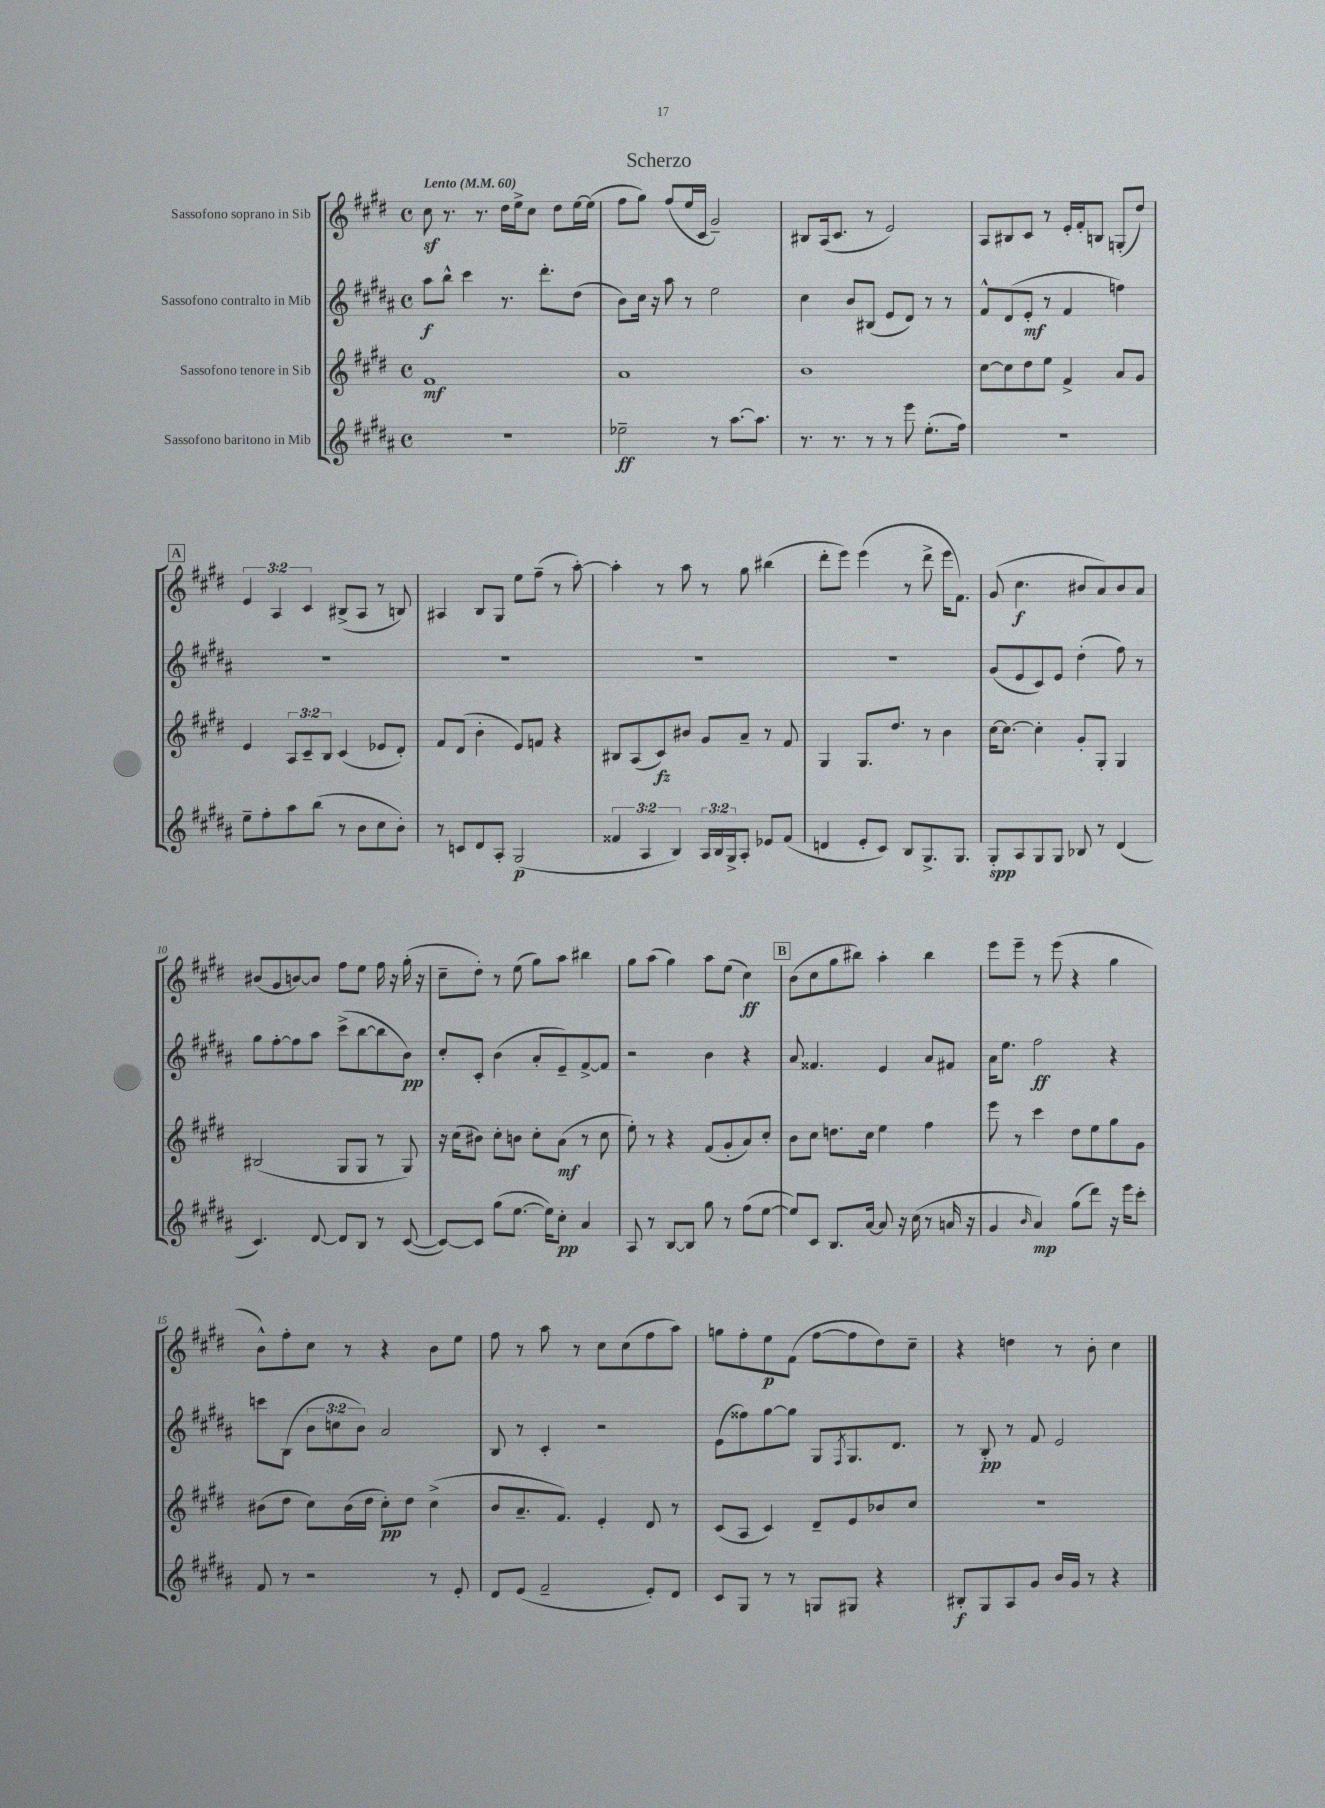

**kern	**kern	**kern	**kern
*staff4	*staff3	*staff2	*staff1
*clefG2	*clefG2	*clefG2	*clefG2
*k[f#c#g#d#a#]	*k[f#c#g#d#]	*k[f#c#g#d#a#]	*k[f#c#g#d#]
*M4/4	*M4/4	*M4/4	*M4/4
*met(c)	*met(c)	*met(c)	*met(c)
*MM60	*MM60	*MM60	*MM60
1r	1f#	8aa#	8cc#
.	.	8bb^^	8.r
.	.	4ccc#	.
.	.	.	8.r
.	.	8.r	16dd#
.	.	.	16ee^
.	.	.	8cc#
.	.	8.ddd#'	.
.	.	.	8dd#
.	.	(8dd#	[16ee
.	.	.	(16ee]
=	=	=	=
2ee-~	1a	8b)	8ff#
.	.	16cc#	8gg#)
.	.	16r	.
.	.	8aa#	(8ff#
.	.	8r	16ee
.	.	.	16c#
8r	.	2ee	2g#~)
[8.aa#	.	.	.
8.aa#]	.	.	.
=	=	=	=
8.r	1b	4cc#	8B#
.	.	.	(16A
8.r	.	.	8.c#
.	.	8b	.
8r	.	(8B#	8r
8r	.	8e	2e)
8eee	.	8d#)	.
(8.ee'	.	8r	.
.	.	8r	.
16ff#)	.	.	.
=	=	=	=
1r	[8cc#	8f#^^	8A
.	8cc#]	(8d#	8B#
.	8dd#	8e'	8c#
.	8ee	8r	8r
.	4f#^	4f#	16e'
.	.	.	16f#'
.	.	.	8B
.	8a	4ff)	(8G'
.	8g#	.	8dd#)
=	=	=	=
8ee~	4e	1r	6e
8ff#'	.	.	.
.	.	.	6A
8aa#	12A	.	.
.	12c#~	.	6c#
(8bb	.	.	.
.	12B	.	.
8r	(4c#	.	(8B#^
8b	.	.	8A
8cc#	8e-	.	8r
8b')	8d#')	.	8B)
=	=	=	=
8r	8f#	1r	4A#
8c	(8d#	.	.
8d#	4b'	.	8B
8A#'	.	.	8G#
(2G#	8e)	.	8ee
.	8f	.	(8ff#~
.	4r	.	8r
.	.	.	[8aa')
=	=	=	=
6f##	8B#	1r	4aa']
.	(8A	.	.
6A#	.	.	.
.	8c#)	.	8r
6B)	.	.	.
.	8b#	.	8aa
24A#	8g#	.	8r
24B	.	.	.
24G#^	.	.	.
8A#'	8a~	.	8gg#
8e-	8r	.	(4bb#
(8f##	8f#	.	.
=	=	=	=
4d	4G#	1r	8ddd#'
.	.	.	8eee)
8e'	8.G#	.	(4eee
8c#)	.	.	.
.	8.dd#	.	.
8B	.	.	8r
8.G#^	8r	.	8ddd#^
.	4b	.	16eee
8.G#	.	.	8.f#)
=	=	=	=
8G#'	[16cc#	(8g#	(8g#
.	8.cc#_	.	.
8A#	.	8e	4.cc#
8G#	4cc#']	8c#)	.
8G#	.	8e	.
8B-	8g#'	(4dd#'	8b#
8r	8G#'	.	8a)
(4d#	4G#	8ff#)	8b#
.	.	8r	8a
=	=	=	=
4.c#)	(2B#	8gg#	(8b#
.	.	[8ff#'	8g#
.	.	8ff#]	[8b)
[8d#	.	8aa#	8b]
8d#]	8G#	(8ccc#^	8ff#
8B	8G#	[8bb	8ee
8r	8r	8bb]	16ff#
.	.	.	16r
([8c#	8G#)	8b)	(16gg#'
.	.	.	16r
=	=	=	=
8c#_)	16r	8cc#'	8cc#~
.	(16cc#	.	.
8c#]	8b#)	8c#'	8dd#')
(8gg#	8cc#'	(4b	8r
[8.ee	8b	.	(8ee
.	8cc#'	8a#'	8gg#)
16ee])	.	.	.
8cc#'	(8a	8e~)	8aa
4a#	8r	[8f#^	4bb#
.	8cc#	8f#]	.
=	=	=	=
8A#	8ee')	2r	8gg#
8r	8r	.	(8aa
[8B	4r	.	4gg#)
8B]	.	.	.
8gg#	(8f#	4b	8aa
8r	8g#'	.	(8ee
(8ff#	8a)	4r	4cc#)
[8ee	8cc#'	.	.
=	=	=	=
8ee])	8b	8a#	(8b
8c#	8cc#	4.f##	8cc#
8.B	8.dd	.	8gg#
.	.	.	8bb#)
[16a#	16cc#	.	.
8a#]	4ee	4e	4aa'
16r	.	.	.
(16cc#	.	.	.
8r	4ff#	8a#	4bb#
16a	.	8f#	.
16r	.	.	.
=	=	=	=
4g#	8eee	16a#	8eee
.	.	8.ee	.
.	8r	.	8eee~
16qqb	.	.	.
4a#)	4ccc#	2ff#	8r
.	.	.	(8eee
(8gg#	8dd#	.	4r
8ddd#)	8ee	.	.
16r	8gg#	4r	4gg#
16eee	.	.	.
8ccc#'	8g#	.	.
=	=	=	=
8f#	(8b#	8ccc	8b^^)
8r	8dd#	(8B	8ff#'
2r	8cc#)	12b	8cc#
.	.	12cc	.
.	(16b#	.	8r
.	.	12b)	.
.	16dd#	.	.
.	8cc#')	2a#	4r
.	8dd#	.	.
8r	(4cc#^	.	8b
8e'	.	.	8ee
=	=	=	=
8d#	8b	8B	8ff#
(8e	8.a~	8r	8r
2f#~	.	4c#'	8aa
.	8.f#)	.	.
.	.	.	8r
.	4e'	2r	8cc#
.	.	.	(8cc#
8e')	8d#	.	8ff#
8d#	8r	.	8aa)
=	=	=	=
8c#	(8c#	(8e	8gg
8G#	8A	8ff##)	8ff#'
8r	4c#)	[8gg#	8ee
8r	.	8gg#]	(8f#
8G	8d#~	8G#	[8ff#
.	.	8qF#	.
8G#	8e	8.G#	8ff#]
4r	8b-	.	8dd#)
.	.	8.d#	.
.	8cc#	.	8cc#~
=	=	=	=
8B#'	1r	8r	4r
8G#	.	8B'	.
8A#	.	8r	4dd
8g#	.	8f#	.
16b	.	2e	8r
16g#	.	.	.
8r	.	.	8b'
4r	.	.	4cc#
==	==	==	==
*-	*-	*-	*-
